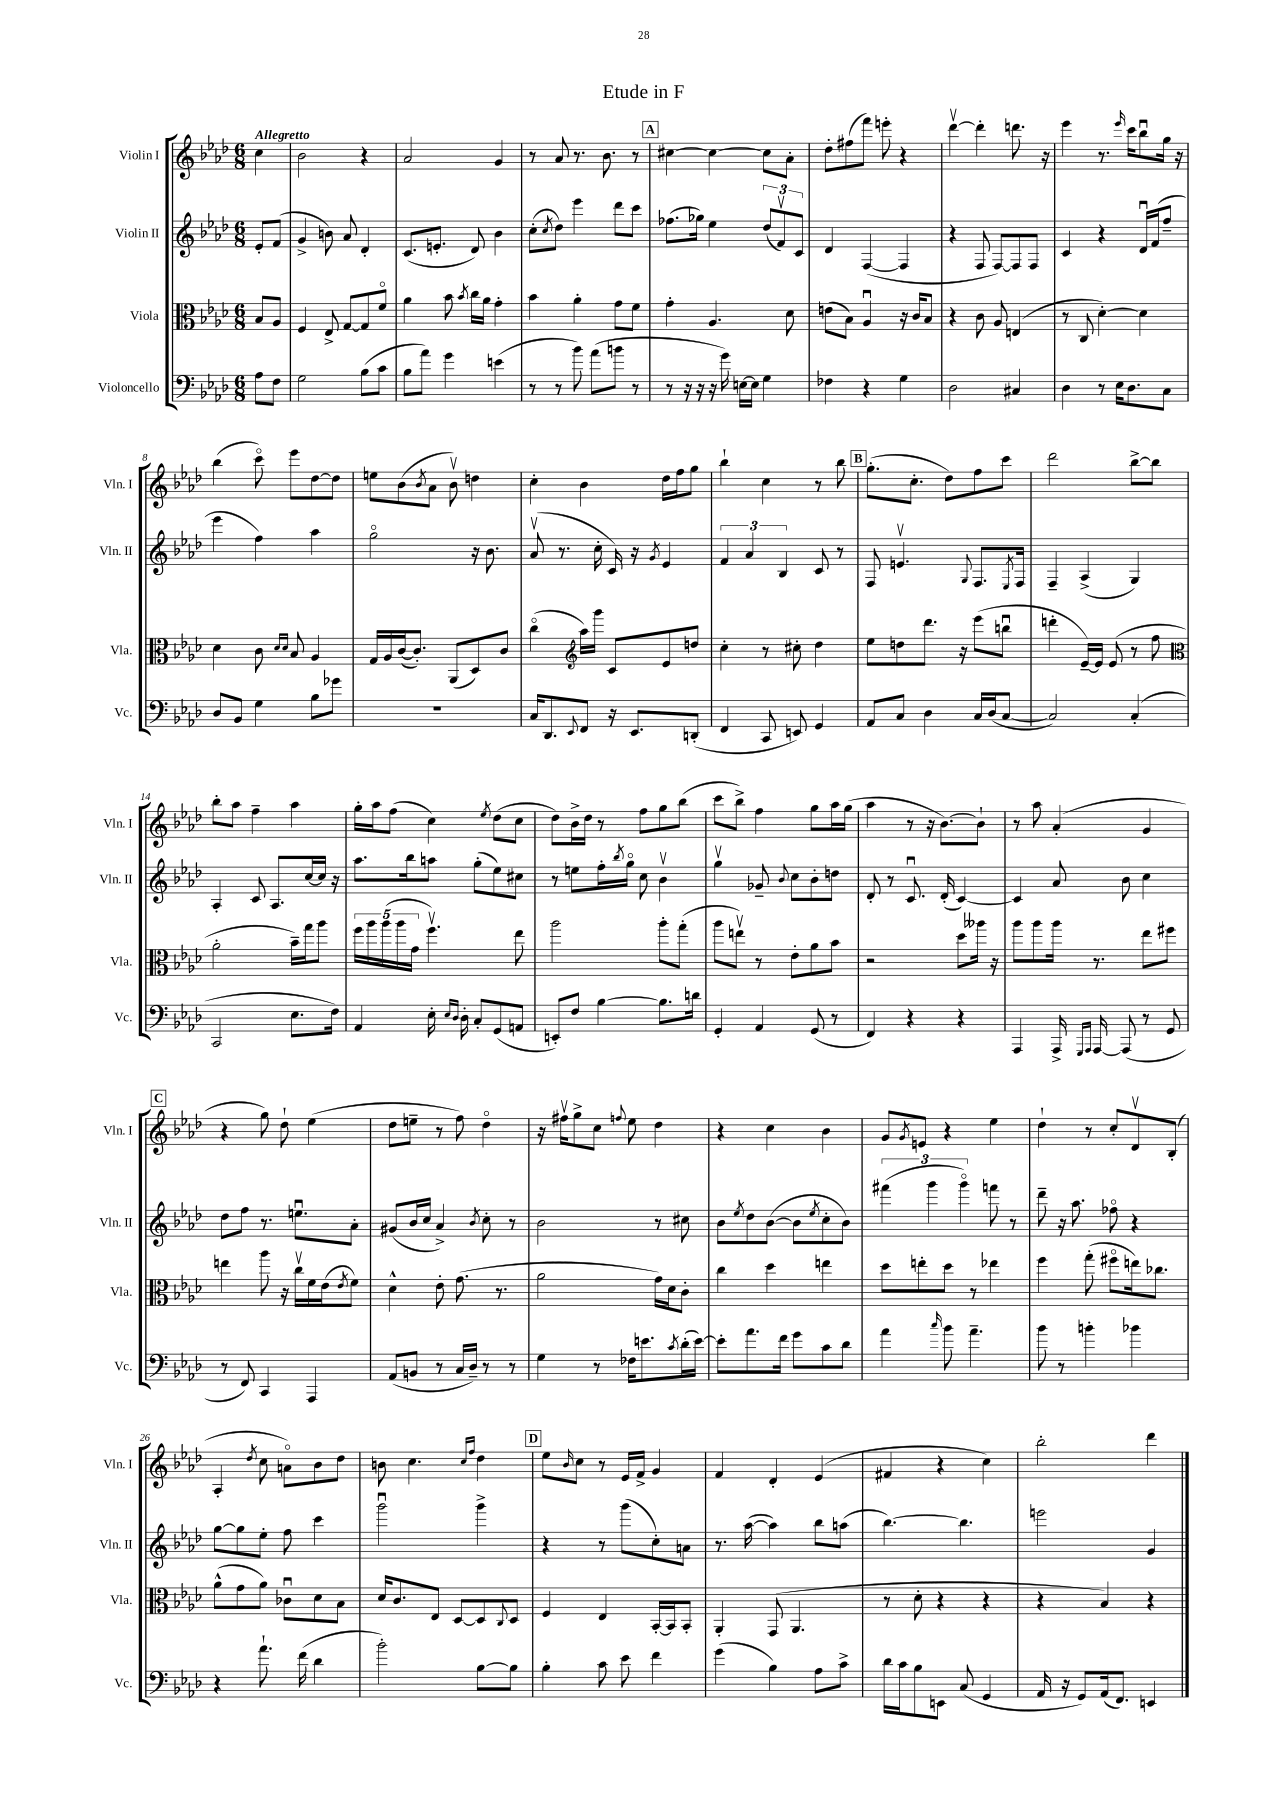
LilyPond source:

\header { title = "Etude in F" }
<<
\new StaffGroup <<
\new Staff = "s0" \with { instrumentName = "Violin I" shortInstrumentName = "Vln. I" } {
    \clef treble \key aes \major \numericTimeSignature \time 6/8 \partial 4 \tempo "Allegretto"
    c''4 |
    bes'2 r4 |
    aes'2 g'4 |
    r8 aes'8 r8. bes'8. r8 |
    \mark \markup { \box "A" } cis''4~ cis''4~ cis''8 aes'8-. |
    des''8-. fis''8( f'''8) e'''8-. r4 |
    des'''4~\upbow des'''4-. d'''8. r16 |
    ees'''4 r8. \grace { ees'''16 } c'''16 bes''8\downbow g''16 r16 |
    bes''4( c'''8\flageolet) ees'''8 des''8~ des''8 |
    e''8 bes'8( \acciaccatura { bes'8 } aes'8 bes'8\upbow) d''4 |
    c''4-. bes'4 des''16 f''16 g''8 |
    bes''4-! c''4 r8 bes''8 |
    \mark \markup { \box "B" } g''8.-.( c''8.-. des''8) f''8 c'''8 |
    des'''2 bes''8~-> bes''8 |
    bes''8-. aes''8 f''4-- aes''4 |
    g''16-. aes''16 f''8( c''4) \acciaccatura { ees''8 } des''8( c''8 |
    des''8) bes'16-> des''16 r8 f''8 g''8 bes''8( |
    c'''8 bes''8->) f''4 g''8 aes''16 g''16( |
    aes''4 r8 r16 bes'8.~) bes'8-! |
    r8 aes''8 aes'4-.( g'4 |
    \mark \markup { \box "C" } r4 g''8) des''8-! ees''4( |
    des''8 e''8-- r8 f''8) des''4\flageolet |
    r16 fis''16\upbow g''8-> c''8 \appoggiatura { f''8 } ees''8 des''4 |
    r4 c''4 bes'4 |
    g'8 \acciaccatura { g'8 } e'8 r4 ees''4 |
    des''4-! r8 c''8-. des'8\upbow bes8-.( |
    aes4-. \acciaccatura { des''8 } c''8 a'8\flageolet) bes'8 des''8 |
    b'8 c''4. \grace { c''16 f''16 } des''4 |
    \mark \markup { \box "D" } ees''8 \grace { bes'16 } c''8 r8 ees'16 f'16-> g'4 |
    f'4 des'4-. ees'4( |
    fis'4 r4 c''4) |
    bes''2-. des'''4 \bar "|." |
}
\new Staff = "s1" \with { instrumentName = "Violin II" shortInstrumentName = "Vln. II" } {
    \clef treble \key aes \major \numericTimeSignature \time 6/8 \partial 4
    ees'8-. f'8( |
    g'4-> b'8) aes'8 des'4-. |
    c'8.( e'8.-. des'8) bes'4 |
    c''8-.( \acciaccatura { c''8 } des''8) ees'''4 des'''8 c'''8 |
    \mark \markup { \box "A" } fes''8.( ges''16) ees''4 \tuplet 3/2 { des''8( f'8\upbow) c'8 } |
    des'4 f4~( f4 |
    r4 f8 f8~) f8 f8 |
    c'4 r4 des'16\downbow f'16( f''8-- |
    ees'''4 f''4) aes''4 |
    g''2\flageolet r16 bes'8. |
    aes'8\upbow( r8. c''16-. c'16) r16 \acciaccatura { g'8 } ees'4 |
    \tuplet 3/2 { f'4 aes'4 bes4 } c'8 r8 |
    \mark \markup { \box "B" } f8 e'4.\upbow \appoggiatura { g8 } f8. \acciaccatura { ees8 } f16 |
    f4-- aes4->( g4) |
    aes4-. c'8 aes8. c''16~ c''16 r16 |
    aes''8. bes''16 a''8 g''8-.( ees''8) cis''8 |
    r8 e''8 f''16-. \acciaccatura { bes''8 } g''16\flageolet c''8 bes'4\upbow |
    g''4\upbow ges'8-- \appoggiatura { bes'8 } c''8 bes'8-. d''8 |
    des'8-. r8 c'8.\downbow des'16-.( c'4~) |
    c'4 aes'8 bes'8 c''4 |
    \mark \markup { \box "C" } des''8 f''8 r8. e''8.\downbow aes'8-. |
    gis'8( bes'16 c''16 aes'4->) \acciaccatura { bes'8 } c''8-. r8 |
    bes'2 r8 cis''8 |
    bes'8 \acciaccatura { ees''8 } des''8 bes'8~( bes'8 \acciaccatura { ees''8 } c''8-. bes'8) |
    \tuplet 3/2 { fis'''4( g'''4 g'''4\flageolet) } f'''8 r8 |
    des'''8-- r16 aes''8. fes''8\flageolet r4 |
    g''8~ g''8 ees''8-. f''8 c'''4 |
    g'''2\downbow g'''4-> |
    \mark \markup { \box "D" } r4 r8 g'''8( c''8-.) a'8 |
    r8. aes''16~( aes''4) bes''8 a''8( |
    bes''4.~) bes''4. |
    e'''2 g'4 \bar "|." |
}
\new Staff = "s2" \with { instrumentName = "Viola" shortInstrumentName = "Vla." } {
    \clef alto \key aes \major \numericTimeSignature \time 6/8 \partial 4
    bes8 aes8 |
    f4 ees8-> g8~ g8 f'8\flageolet |
    aes'4 bes'8 \acciaccatura { bes'8 } c''16 aes'16 g'4-. |
    bes'4 aes'4-. g'8 f'8 |
    \mark \markup { \box "A" } g'4-. aes4. des'8 |
    e'8( bes8) aes4\downbow r16 c'16 bes8 |
    r4 c'8 aes8 e4( |
    r8 c8 des'4~-.) des'4 |
    des'4 c'8 \grace { des'16 des'16 } bes8 aes4 |
    g16 aes16 c'16~( c'8.-.) aes,8( des8) c'8 |
    c''4\flageolet( \clef treble aes''16) g'''16 c'8 ees'8 d''8 |
    c''4-. r8 cis''8-. des''4 |
    \mark \markup { \box "B" } ees''8 d''8 des'''8. r16 ees'''8( b''8\downbow |
    d'''4-. ees'16~--) ees'16 ees'8( r8 f''8 |
    \clef alto aes'2-. bes'16--) g''16 aes''8 |
    \tuplet 5/4 { f''16 aes''16 aes''16( aes''16 g'16 } f''4.\upbow) ees''8 |
    aes''2 aes''8-. g''8-.( |
    aes''8 e''8\upbow) r8 ees'8-. aes'8 bes'8 |
    r2 des''8 aeses''16 r16 |
    aes''8 aes''8 aes''16 r8. ees''8 fis''8 |
    \mark \markup { \box "C" } e''4 aes''8 r16 c''16\upbow f'16 ees'16( \acciaccatura { ees'8 } f'8) |
    des'4-^ ees'8-. g'8.( r8. |
    aes'2 g'16) des'16 c'8-. |
    c''4 des''4 e''4 |
    des''8 e''8-. des''8 r8 ees''4 |
    f''4 g''8-.( fis''8\flageolet e''16) ces''8. |
    aes'8-^( g'8 aes'8) ces'8\downbow des'8 bes8 |
    des'16 c'8. ees8 des8~ des8 \appoggiatura { c8 } des8 |
    \mark \markup { \box "D" } f4 ees4 bes,16~-. bes,16 bes,8-. |
    aes,4-. g,8( aes,4. |
    r8 des'8-. r4 r4 |
    r4 bes4) r4 \bar "|." |
}
\new Staff = "s3" \with { instrumentName = "Violoncello" shortInstrumentName = "Vc." } {
    \clef bass \key aes \major \numericTimeSignature \time 6/8 \partial 4
    aes8 f8 |
    g2 bes8( c'8 |
    bes8 aes'8) g'4 e'4( |
    r8 r8 bes'8) aes'8( b'8 r8 |
    \mark \markup { \box "A" } r8 r16 r16 r16 g'16) e16~ e16 g4 |
    fes4 r4 g4 |
    des2 cis4 |
    des4 r8 ees16 des8. c8 |
    des8 bes,8 g4 bes8 ges'8 |
    R2. |
    c16 des,8. \appoggiatura { ees,8 } f,8 r16 ees,8. d,8-.( |
    f,4 c,8 e,8) g,4 |
    \mark \markup { \box "B" } aes,8 c8 des4 c16 des16( c8~ |
    c2) c4-.( |
    c,2 ees8. f16) |
    aes,4 ees16-. \grace { ees16 des16 } des16-. c8-. g,8( a,8 |
    e,8-.) f8 bes4~ bes8. d'16 |
    g,4-. aes,4 g,8( r8 |
    f,4) r4 r4 |
    aes,,4 aes,,16-> \grace { g,,16 aes,,16 } aes,,16~ aes,,8( r8 g,8 |
    \mark \markup { \box "C" } r8 f,8) c,4 aes,,4 |
    aes,8( b,8 r8 c16 des16--) r8 r8 |
    g4 r8 fes16 e'8. \acciaccatura { c'8 } des'16-.( e'16~) |
    e'8-. aes'8. f'16 g'8 c'8 des'8 |
    aes'4 \grace { c''16 } bes'8 aes'4.-- |
    bes'8 r8 b'4-. bes'4 |
    r4 aes'8.-! f'16( des'4 |
    bes'2-.) bes8~ bes8 |
    \mark \markup { \box "D" } bes4-. c'8 ees'8 f'4 |
    g'4( bes4) aes8 c'8-> |
    des'16 c'16 bes8 e,8 c8( g,4 |
    aes,16 r16 g,8) aes,16( f,8.) e,4 \bar "|." |
}
>>
>>
